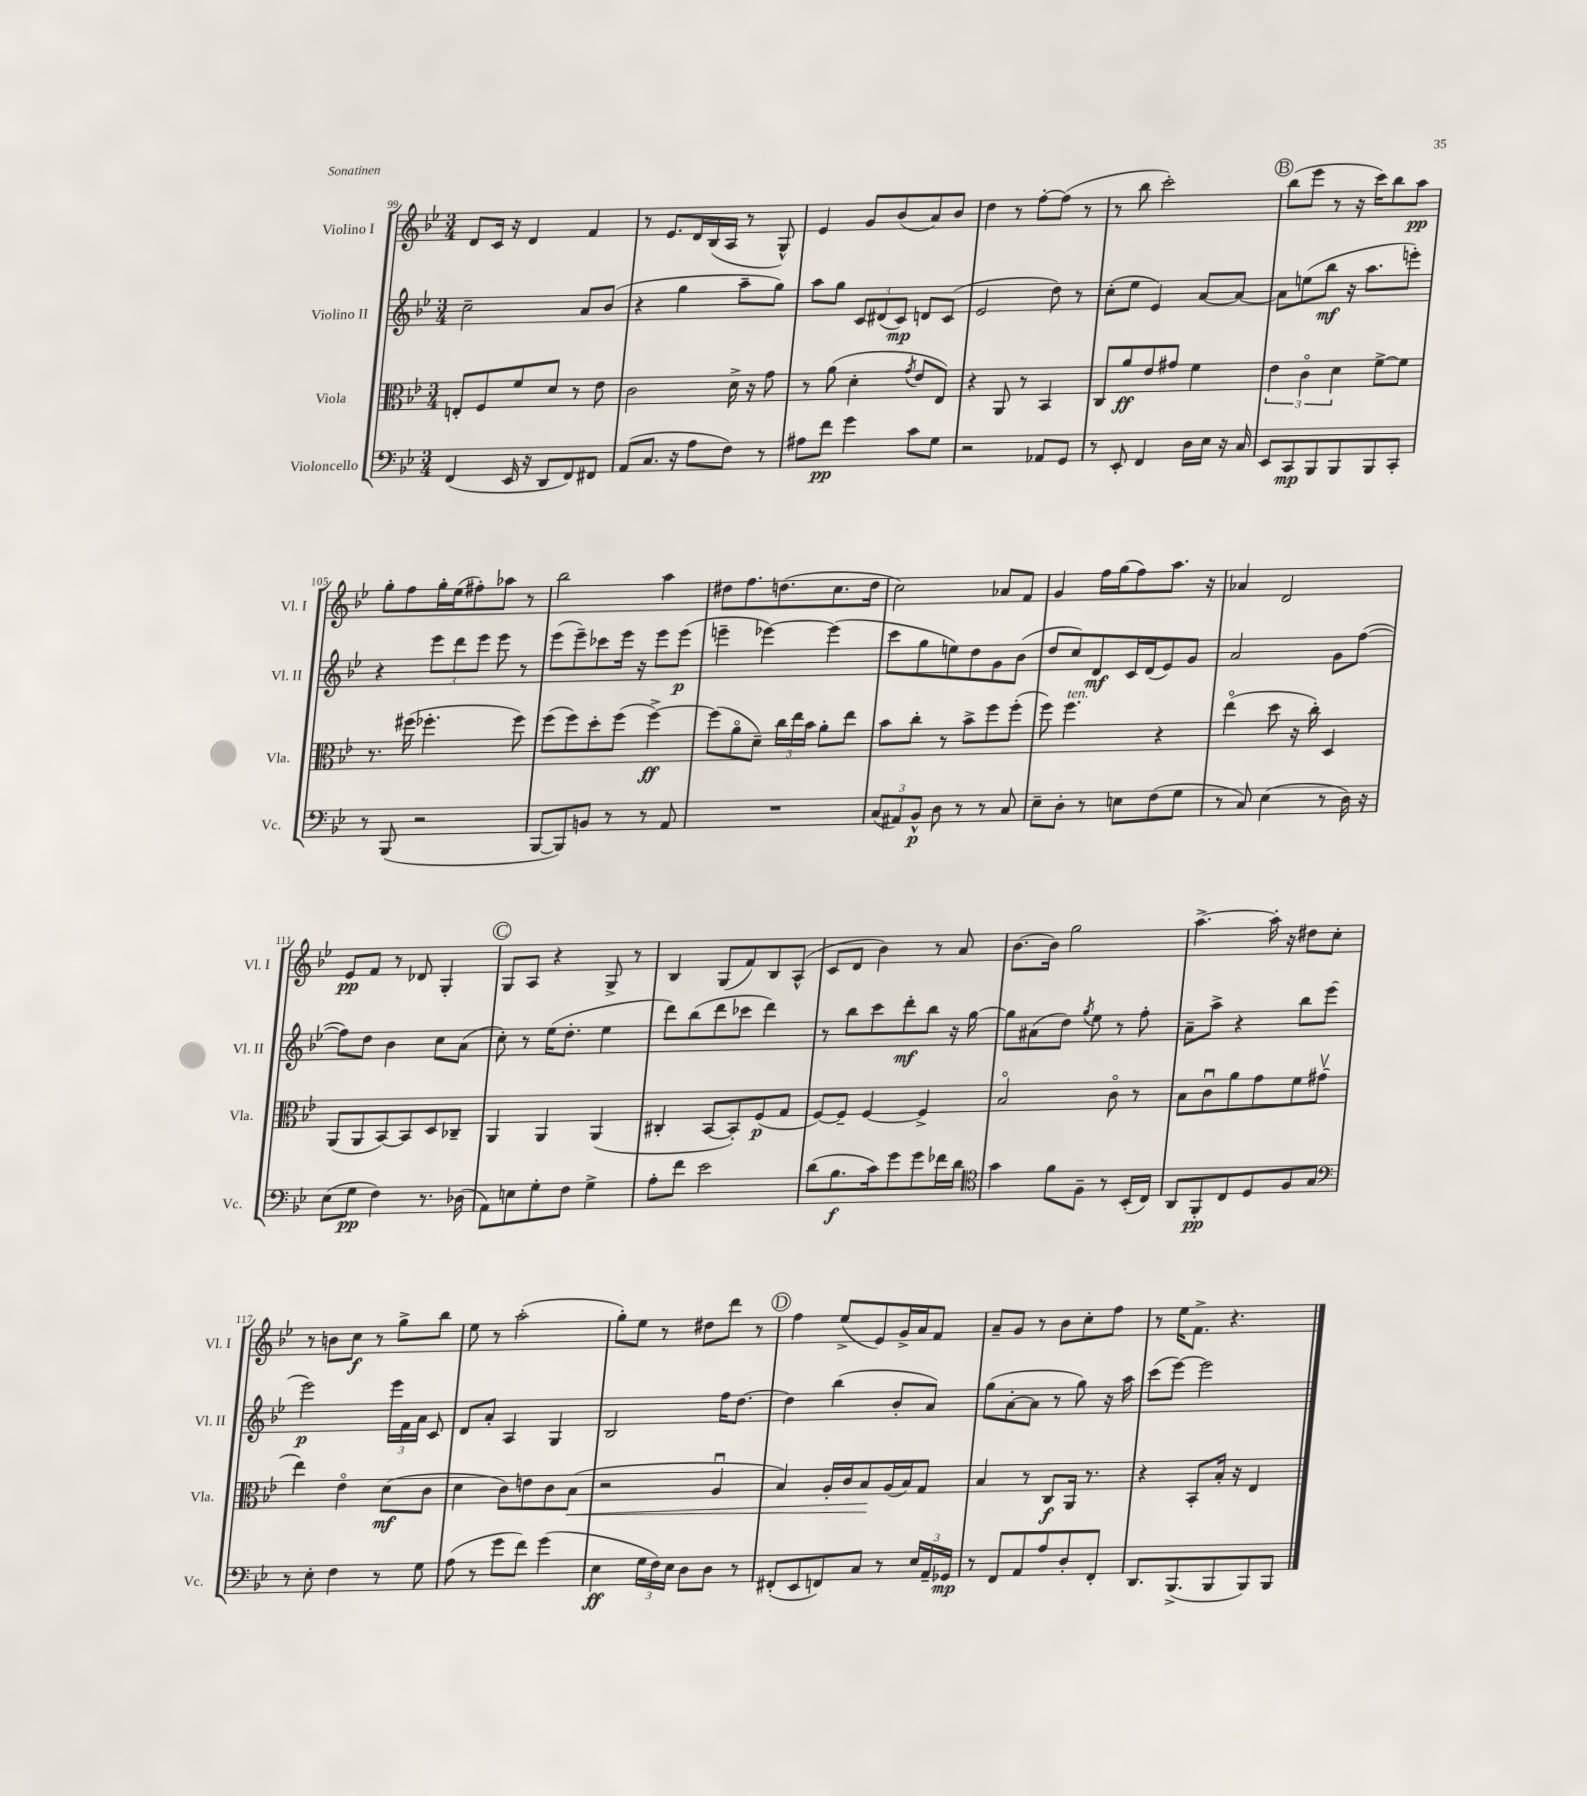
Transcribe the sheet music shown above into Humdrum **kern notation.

**kern	**dynam	**kern	**dynam	**kern	**dynam	**kern	**dynam
*part4	*part4	*part3	*part3	*part2	*part2	*part1	*part1
*staff4	*staff4	*staff3	*staff3	*staff2	*staff2	*staff1	*staff1
*I"Violoncello	*	*I"Viola	*	*I"Violino II	*	*I"Violino I	*
*I'Vc.	*	*I'Vla.	*	*I'Vl. II	*	*I'Vl. I	*
*clefF4	*	*clefC3	*	*clefG2	*	*clefG2	*
*k[b-e-]	*	*k[b-e-]	*	*k[b-e-]	*	*k[b-e-]	*
*M3/4	*	*M3/4	*	*M3/4	*	*M3/4	*
=99	=99	=99	=99	=99	=99	=99	=99
(4FF/	.	8En'/L	.	2cc~\	.	8d/L	.
.	.	8F/	.	.	.	16c/Jk	.
.	.	.	.	.	.	16r	.
16EE-/	.	8f/	.	.	.	4d/	.
16r	.	.	.	.	.	.	.
8DD/L	.	8d/J	.	.	.	.	.
8FF/)	.	8r	.	8a/L	.	4f/	.
8FF#X/J	.	8e-\	.	(8b-/J	.	.	.
=100	=100	=100	=100	=100	=100	=100	=100
(8AA/L	.	2c\	.	4r	.	8r	.
8.C/J	.	.	.	.	.	8.e-/L	.
.	.	.	.	4gg\	.	.	.
16r	.	.	.	.	.	16d/L	.
8A\L	.	.	.	.	.	(16B-/	.
.	.	.	.	.	.	16A/JJ	.
8F\J)	.	16d^\	.	8aa~\L	.	8r	.
.	.	16r	.	.	.	.	.
8r	.	8g\	.	8gg\J)	.	8G^^/)	.
=101	=101	=101	=101	=101	=101	=101	=101
8A#X\L	.	8r	.	8aa\L	.	4e-/	.
8f\J	pp	(8a\	.	8gg\J	.	.	.
4g\	.	4d'\	.	12c/L	.	8g/L	.
.	.	.	.	(12d#X/	.	.	.
.	.	.	.	.	.	(8b-/	.
.	.	.	.	12c/J)	mp	.	.
.	.	8qg/	.	.	.	.	.
8c\L	.	8e-/L	.	8dn/L	.	8a/)	.
8G\J	.	8E-/J)	.	(8c/J	.	8b-/J	.
=102	=102	=102	=102	=102	=102	=102	=102
2r	.	4r	.	2e-/	.	4dd\	.
.	.	8AA/	.	.	.	8r	.
.	.	8r	.	.	.	[8ff'\L	.
8AA-X/L	.	4BB-/	.	8dd\)	.	(8ff\J]	.
8GG/J	.	.	.	8r	.	8r	.
=103	=103	=103	=103	=103	=103	=103	=103
8r	.	8C/L	.	(8cc'\L	.	8r	.
8EE-'/	.	8a/	ff	8ee-\J	.	8bb-\	.
4FF/	.	8e-/	.	4e-/)	.	2ccc'\)	.
.	.	8g#X/J	.	.	.	.	.
16D\LL	.	4f\	.	[8a/L	.	.	.
16E-\JJ	.	.	.	.	.	.	.
16r	.	.	.	8a/J_	.	.	.
16C/	.	.	.	.	.	.	.
!!LO:REH:place=s1:t=B
=104	=104	=104	=104	=104	=104	=104	=104
8EE-/L	.	6e-\	.	8a\L]	.	(8bb-\L	.
8CC/	mp	.	.	(8een\	.	8eee-\J	.
.	.	6c\	.	.	.	.	.
8BBB-/	.	.	.	8bb-\J	mf	8r	.
.	.	6d\	.	.	.	.	.
8BBB-/	.	.	.	16r	.	16r	.
.	.	.	.	8.aa\L	.	16ccc\KL)	.
8BBB-/	.	[8f^\L	.	.	.	8bb-\	.
8CC'/J	.	8f\J]	.	8eeen'\J)	.	8aa\J	pp
!!LO:LB:g=z
=105	=105	=105	=105	=105	=105	=105	=105
8r	.	8.r	.	4r	.	8gg'\L	.
(8BBB-/	.	.	.	.	.	8ff\	.
.	.	(16ff#X\	.	.	.	.	.
2r	.	4.ff-X'\	.	12eee-\L	.	16gg'\L	.
.	.	.	.	.	.	(16ee-\J	.
.	.	.	.	12ddd\	.	.	.
.	.	.	.	.	.	8ff#X'\)	.
.	.	.	.	12eee-\J	.	.	.
.	.	.	.	8eee-\	.	8aa-X\J	.
.	.	8ff-\)	.	8r	.	8r	.
=106	=106	=106	=106	=106	=106	=106	=106
[8BBB-/L	.	(8ff\L	.	(8eee-\L	.	2bb-\	.
8BBB-/])	.	8ff\)	.	8eee-~\)	.	.	.
8BBn/J	.	8dd'\	.	8ccc-X\	.	.	.
8r	.	(8ff\J	.	16eee-\Jk	.	.	.
.	.	.	.	16r	.	.	.
8r	.	[4ff^\)	ff	8eee-\L	.	4aa\	.
8AA/	.	.	.	(8eee-\J	p	.	.
=107	=107	=107	=107	=107	=107	=107	=107
2.r	.	(8ff\L]	.	4eeen~\	.	8dd#X\L	.
.	.	8a\	.	.	.	8.ff\	.
.	.	8d~\J)	.	[4eee-X\)	.	.	.
.	.	.	.	.	.	(8.ddn\	.
.	.	24cc\LL	.	.	.	.	.
.	.	24ee-\	.	.	.	.	.
.	.	24b-\JJ	.	.	.	.	.
.	.	8a'\L	.	(4eee-\]	.	8.cc\	.
.	.	8ee-\J	.	.	.	.	.
.	.	.	.	.	.	16dd\Jk	.
=108	=108	=108	=108	=108	=108	=108	=108
(12C/L	.	8b-\L	.	8ccc\L	.	2cc\)	.
12AA#X/)	.	.	.	.	.	.	.
.	.	8cc'\J	.	8gg\	.	.	.
12BB-^^/J	p	.	.	.	.	.	.
8D\	.	8r	.	8een\)	.	.	.
8r	.	8b-^\L	.	8dd\	.	.	.
8r	.	8ff\	.	8g\	.	8a-X/L	.
8C/	.	(8ff'\J	.	(8b-\J	.	8f/J	.
=109	=109	=109	=109	=109	=109	=109	=109
8E-~\L	.	8ff\)	.	8dd/L	.	4g/	.
!	!	!LO:TX:a:i:t=ten.	!	!	!	!	!
8D'\J	.	4.ff\	.	8cc/)	.	.	.
8r	.	.	.	8d/	mf	16ff\LL	.
.	.	.	.	.	.	(16gg\J	.
8En\L	.	.	.	16c/L	.	8ff\)	.
.	.	.	.	(16d/J	.	.	.
(8F\	.	4r	.	8e-/)	.	8.aa\J	.
8G\J	.	.	.	8g/J	.	.	.
.	.	.	.	.	.	16r	.
=110	=110	=110	=110	=110	=110	=110	=110
8r	.	(4ee-\	.	2a/	.	4a-X/	.
8C/)	.	.	.	.	.	.	.
(4E-\	.	8dd\	.	.	.	2d/	.
.	.	16r	.	.	.	.	.
.	.	16cc'\)	.	.	.	.	.
8r	.	4D/	.	8g\L	.	.	.
16D\)	.	.	.	([8ff\J	.	.	.
16r	.	.	.	.	.	.	.
!!LO:LB:g=z
=111	=111	=111	=111	=111	=111	=111	=111
(8E-\L	.	(8AA/L	.	8ff\L])	.	8e-/L	pp
8G\J	pp	8AA/	.	8dd\J	.	8f/J	.
4F\)	.	[8BB-/)	.	4b-\	.	8r	.
.	.	8BB-/]	.	.	.	8d-X/	.
8.r	.	8D/	.	8cc\L	.	4G'/	.
.	.	8C-X~/J	.	(8a\J	.	.	.
(16D-X\	.	.	.	.	.	.	.
!!LO:REH:place=s1:t=C
=112	=112	=112	=112	=112	=112	=112	=112
8AA\L)	.	4AA/	.	8cc'\)	.	8G/L	.
8En\	.	.	.	8r	.	8A/J	.
8G'\	.	4AA/	.	(16ee-\KL	.	4r	.
.	.	.	.	8.dd'\J	.	.	.
8F\J	.	.	.	.	.	.	.
4G^\	.	(4AA/	.	4ee-\	.	8G^/	.
.	.	.	.	.	.	8r	.
=113	=113	=113	=113	=113	=113	=113	=113
8A'\L	.	4C#X'/	.	8ddd\L)	.	4B-/	.
8f\J	.	.	.	(8bb-\	.	.	.
2e-\	.	[8BB-/L	.	8ddd\	.	(8G/L	.
.	.	8BB-'/])	.	8ccc-X\J	.	8f/)	.
.	.	(8F/	p	4ddd\)	.	8B-/	.
.	.	8G/J	.	.	.	(8A^^/J	.
=114	=114	=114	=114	=114	=114	=114	=114
(8d\L	.	[8F/L)	.	8r	.	8c/L	.
8.B-\	f	8F~/J]	.	8bb-\L	.	8d/J	.
.	.	[4F/	.	8ccc\	.	4b-\)	.
16c\k)	.	.	.	.	.	.	.
8g\	.	.	.	8ddd'\	mf	.	.
8g\	.	4F^/]	.	8bb-\J	.	8r	.
16f-X\L	.	.	.	16r	.	8a/	.
16d\JJ	.	.	.	[16gg\	.	.	.
=115	=115	=115	=115	=115	=115	=115	=115
*clefC4	*	*	*	*	*	*	*
4g\	.	2B-/	.	8gg\L]	.	[8.b-\L	.
.	.	.	.	(8a#X\	.	.	.
.	.	.	.	.	.	16b-\Jk]	.
8f\L	.	.	.	8dd\J)	.	2gg\	.
.	.	.	.	8qgg/	.	.	.
8F~\J	.	.	.	8ee-\	.	.	.
8r	.	8c\	.	8r	.	.	.
(16BB-'/LL	.	8r	.	8ff'\	.	.	.
16C/JJ)	.	.	.	.	.	.	.
=116	=116	=116	=116	=116	=116	=116	=116
8AA/L	.	8B-\L	.	8a~\L	.	[4.aa^\	.
8FF'/	pp	8cu\	.	8aa^\J	.	.	.
8C/	.	8a\	.	4r	.	.	.
8D/	.	8g\	.	.	.	16aa'\]	.
.	.	.	.	.	.	16r	.
8F/	.	8f\	.	8bb-\L	.	8dd#X\L	.
8G/J	.	(8g#Xv\J	.	(8eee-\J	.	8cc'\J	.
!!LO:LB:g=z
=117	=117	=117	=117	=117	=117	=117	=117
*clefF4	*	*	*	*	*	*	*
8r	.	4ee-\)	.	2eee-\)	p	8r	.
8E-'\	.	.	.	.	.	8bn\L	.
4F\	.	4e-\	.	.	.	8cc\J	f
.	.	.	.	.	.	8r	.
8r	.	(8d\L	mf	24eee-\LL	.	8gg^\L	.
.	.	.	.	24f\	.	.	.
.	.	.	.	24a\JJ	.	.	.
8G\	.	8c\J	.	8c/	.	8bb-\J	.
=118	=118	=118	=118	=118	=118	=118	=118
(8A\	.	4d\	.	8d/L	.	8ee-\	.
8r	.	.	.	8a'/J	.	8r	.
8g\L	.	8c\L)	.	4A/	.	(2aa'\	.
8f\J)	.	8en\	.	.	.	.	.
(4g\	.	8c\	.	4G/	.	.	.
!	!	!	!LO:HP:b	!	!	!	!
.	.	(8B-\J	<	.	.	.	.
=119	=119	=119	=119	=119	=119	=119	=119
4E-\	ff	2r	.	2B-/	.	8gg'\L)	.
.	.	.	.	.	.	8ee-\J	.
24G\LL	.	.	.	.	.	8r	.
24F\)	.	.	.	.	.	.	.
24E-\JJ	.	.	.	.	.	.	.
8D\L	.	.	.	.	.	8dd#X\L	.
8D\J	.	4Au/	.	16ff\KL	.	8ddd\J	.
.	.	.	.	[8.dd\J	.	.	.
8r	.	.	.	.	.	8r	.
!!LO:REH:place=s1:t=D
=120	=120	=120	=120	=120	=120	=120	=120
(8FF#X'/L	.	4B-/)	.	4dd\]	.	4ff\	.
8EE-/	.	.	.	.	.	.	.
8FFn/)	.	16A'/LL	.	(4bb-\	.	(8ee-^/L	.
.	.	16c/J	.	.	.	.	.
8C/J	.	8B-/	.	.	.	8e-/)	.
8r	.	(16A/L	[	8b-'/L	.	16g^/L	.
.	.	16B-/J)	.	.	.	16a/J	.
24E-/LL	.	8G/J	.	8a/J)	.	8f/J	.
24AA~/	.	.	.	.	.	.	.
24GG-X/JJ	mp	.	.	.	.	.	.
=121	=121	=121	=121	=121	=121	=121	=121
8r	.	4B-/	.	(8gg\L	.	8a~/L	.
8FF/L	.	.	.	[8a'\	.	8g/J	.
8AA/	.	8r	.	8a\J]	.	8r	.
8A/	.	8C/L	f	8r	.	8b-\L	.
8D'/	.	16AA/Jk	.	8gg\)	.	8cc'\	.
.	.	8.r	.	.	.	.	.
8FF'/J	.	.	.	16r	.	8ff\J	.
.	.	.	.	16aa\	.	.	.
=122	=122	=122	=122	=122	=122	=122	=122
8.DD/L	.	4r	.	(8ccc\L	.	8r	.
.	.	.	.	[8eee-\J)	.	16ee-\KL	.
(8.BBB-^/	.	.	.	.	.	8.f^\J	.
.	.	8BB-'/L	.	2eee-\]	.	.	.
8BBB-/	.	16B-'/Jk	.	.	.	4.r	.
.	.	16r	.	.	.	.	.
8BBB-/)	.	4E-/	.	.	.	.	.
8BBB-/J	.	.	.	.	.	.	.
==	==	==	==	==	==	==	==
*-	*-	*-	*-	*-	*-	*-	*-
